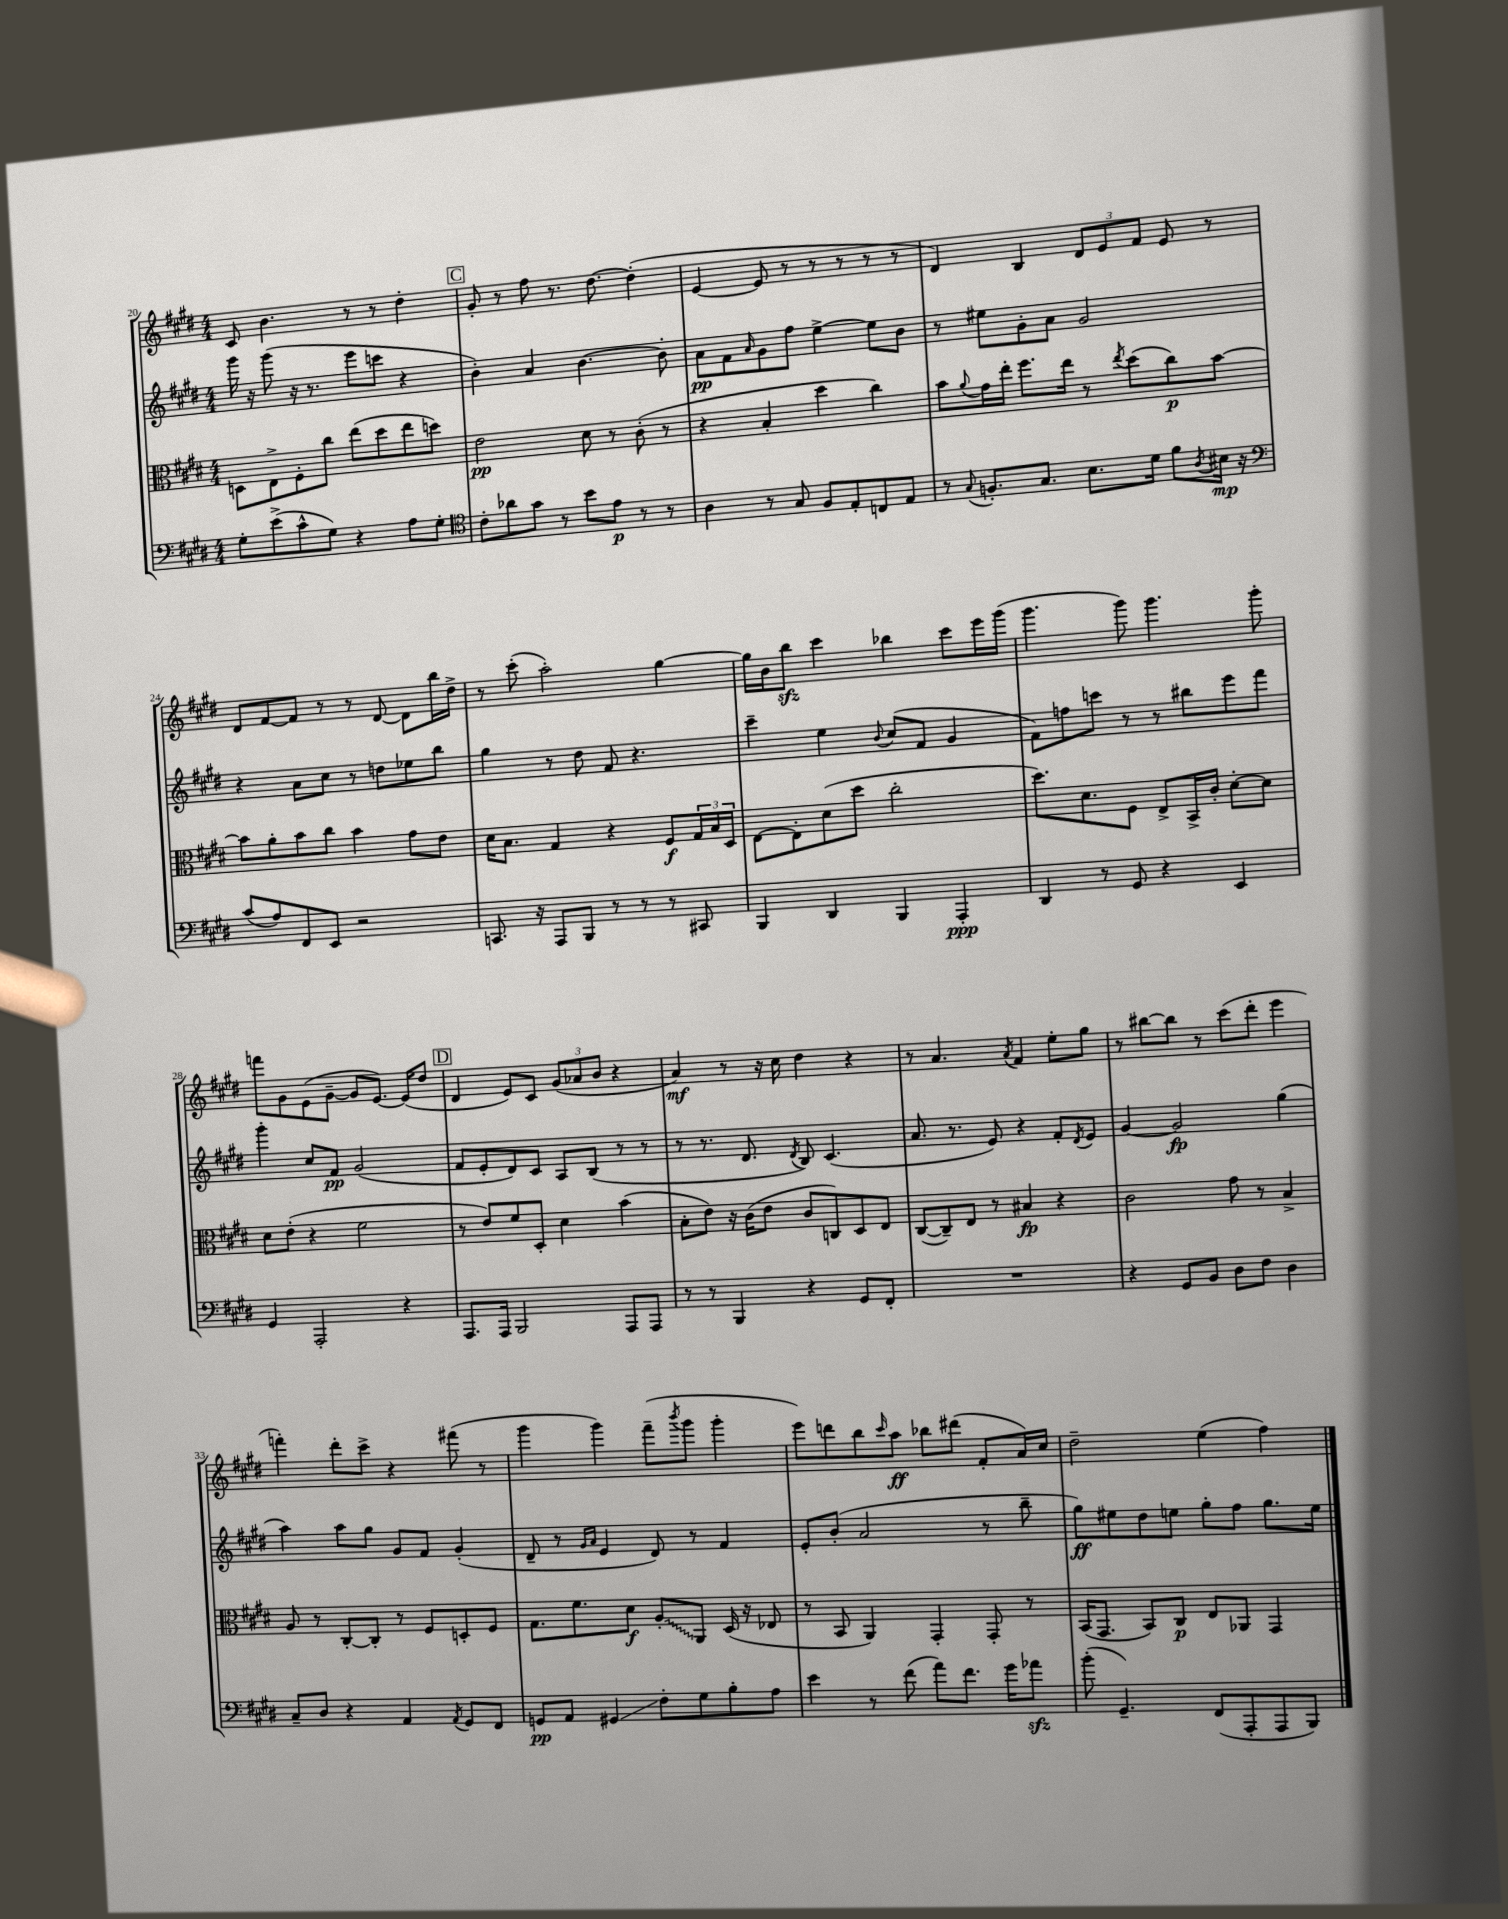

**kern	**kern	**kern	**kern
*staff4	*staff3	*staff2	*staff1
*clefF4	*clefC3	*clefG2	*clefG2
*k[f#c#g#d#]	*k[f#c#g#d#]	*k[f#c#g#d#]	*k[f#c#g#d#]
*M4/4	*M4/4	*M4/4	*M4/4
8G#'\L	8D\L	16ggg#\	8c#/
.	.	16r	.
(8e^\	8E^\	(8ggg#\	4.b\
8c#^^\	8F#'\	16r	.
.	.	8.r	.
8G#\J)	8cc#\J	.	.
4r	(8ee\L	8eee\L	8r
.	8dd#\	8ccc\J	8r
8A\L	8ee\	4r	4dd#'\
8G#'\J	8dd\J)	.	.
=	=	=	=
*clefC4	*	*	*
8c#'\L	2e\	4b'\)	8g#'/
8a-\	.	.	8r
8g#\J	.	4a/	8ff#\
8r	.	.	8.r
8b\L	8d#\	[4.b\	.
.	.	.	[8.dd#\
8e\J	8r	.	.
8r	(8c#'\	.	(4dd#'\]
8r	8r	8b'\]	.
=	=	=	=
4A\	4r	8a\L	[4e/
.	.	8f#\	.
.	.	16qqa/	.
8r	4B'/	8g#\	8e/]
8G#/	.	8ff#\J	8r
8F#/L	4dd#\	[4ee^\	8r
8E'/	.	.	8r
8C/	4cc#\)	8ee\]L	8r
8E/J	.	8b\J	8r
=	=	=	=
8r	8b\L	8r	4d#/)
8qqG#/	8qqa/	.	.
8.F'/L	16g#\L	8ee#\L	.
.	16ee'\JJ	.	.
.	8.ff#\L	8g#'\	4B/
8.G#/J	.	.	.
.	.	8a\J	.
.	16ee\Jk	.	.
8.B\L	8r	2g#/	12d#/L
.	.	.	12e/
.	8qee/	.	.
.	(8dd#\L	.	.
.	.	.	12f#/J
16d#\Jk	.	.	.
8f#\L	8cc#\)	.	8e/
8qA/	.	.	.
16B#\Jk	[8b\J	.	8r
16r	.	.	.
=	=	=	=
*clefF4	*	*	*
(8c#/L	8b\]L	4r	8d#/L
8A/)	8a'\	.	[8f#/
8FF#/	8b\	8a\L	8f#/]J
8EE/J	8cc#\J	8cc#\J	8r
2r	4b\	8r	8r
.	.	8dd\L	[8d#/
.	8g#\L	8ee-\	8d#\]L
.	8e\J	8bb\J	16bb\L
.	.	.	16dd#^\JJ
=	=	=	=
8.CC/	16d#\LK	4gg#\	8r
.	8.B\J	.	.
.	.	.	(8ccc#'\
16r	.	.	.
8AAA/L	4G#/	8r	2aa'\)
8BBB/J	.	8dd#\	.
8r	4r	8f#/	.
8r	.	4.r	.
8r	8F#/L	.	[4gg#\
8CC#/	24G#/L	.	.
.	24B/	.	.
.	24D#/JJ	.	.
=	=	=	=
4BBB/	[8E\L	4ccc#~\	16gg#\]LL
.	.	.	16b\J
.	8E'\]	.	8bb\J
4DD#/	(8d#\	4ee\	4ccc#\
.	8dd#\J	.	.
.	.	8qqb/	.
4BBB/	2cc#'\	(8cc#/L	4bb-\
.	.	8f#/J	.
4AAA'/	.	4g#/	8ccc#\L
.	.	.	16eee\L
.	.	.	(16ggg#\JJ
=	=	=	=
4DD#/	8.dd#\L)	8f#\L)	4.ggg#\
.	.	8ff\	.
.	8.d#\	.	.
8r	.	8ccc\J	.
8GG#/	8F#\J	8r	8ggg#\)
4r	8E^/L	8r	4.ggg#\
.	16BB^/L	8bb#\L	.
.	16c#'/JJ	.	.
4EE/	[8d#'\L	8eee\	.
.	8d#\]J	8fff#\J	8ggg#'\
=	=	=	=
4GG#/	8d#\L	4ggg#'\	8fff\L
.	(8e'\J	.	8g#\
2AAA'/	4r	8cc#/L	(8e\
.	.	8f#/J	[8g#~\J
.	2f#\	(2g#/	8g#/]L
.	.	.	[8.e/J)
4r	.	.	.
.	.	.	(16e/]LK
.	.	.	8dd#/J
=	=	=	=
8.AAA/L	8r	8f#/L	4d#/
.	8e/L)	8e'/	.
16AAA/Jk	.	.	.
2BBB/	8f#/	8d#/)	8e/L)
.	8D#'/J	8c#/J	8c#/J
.	4d#\	8A/L	(12g#/L
.	.	.	12a-/
.	.	(8B/J	.
.	.	.	12b/J
8AAA/L	(4b\	8r	4r
8AAA/J	.	8r	.
=	=	=	=
8r	8B'\L	8r	4a/)
8r	8e\J)	8.r	.
4BBB/	16r	.	8r
.	(16c#\LK	8.d#/	.
.	8e\J	.	16r
.	.	.	16cc#\
.	.	8qd#/	.
4r	8c#/L	8B/)	4dd#\
.	8C/)	(4.c#/	.
8GG#/L	8D#/	.	4r
8FF#'/J	8E/J	.	.
=	=	=	=
1r	([8C#/L	8.a/	8r
.	8C#~/])	.	4.a/
.	.	8.r	.
.	8E/J	.	.
.	8r	8e/)	.
.	.	.	8qa/
.	4B#/	4r	4f#/
.	4r	8f#'/L	8ee'\L
.	.	8qd#/	.
.	.	8e/J	8gg#\J
=	=	=	=
4r	2c#\	[4g#/	8r
.	.	.	[8bb#\L
8GG#/L	.	2g#/]	8bb#\]J
8BB/J	.	.	8r
8D#\L	8g#\	.	(8ccc#\L
8F#\J	8r	.	8ddd#'\J
4D#\	4B^/	(4gg#\	4eee\
=	=	=	=
8C#~/L	8A/	4aa\)	4fff'\)
8D#/J	8r	.	.
4r	[8C#'/L	8aa\L	8ddd#'\L
.	8C#'/]J	8gg#\J	8ccc#^\J
4AA/	8r	8g#/L	4r
.	8F#/L	8f#/J	.
8qAA/	.	.	.
8GG#/L	8D'/	(4g#'/	(8fff#\
8FF#/J	8F#/J	.	8r
=	=	=	=
8GG/L	8.G#\L	8d#~/	4ggg#\
8AA/J	.	8r	.
.	8.f#\	.	.
.	.	16qqg#/LL	.
.	.	16qqa/JJ	.
4GG#/	.	4e/	4ggg#\)
.	8d#\J	.	.
8F#'\L	8A'/L	8d#/)	(8fff#~\L
.	.	.	8qbbb/
8G#\	8AA/J	8r	8ggg#\J
8B'\	(16D#/	4f#/	4ggg#'\
.	16r	.	.
8A\J	8E-/	.	.
=	=	=	=
4e\	8r	8e'/L	8eee\L)
.	8BB/	(8b'/J	8ddd\
8r	4AA/)	2a/	8bb\
.	.	.	16qqccc#/
(8f#\	.	.	8aa\J
8a\L)	4GG#'/	.	8bb-\L
8.f#\J	.	.	(8ddd#\J
.	8GG#'/	8r	8f#'/L
16g#\LK	.	.	.
8a-\J	8r	8bb~\	16a/L)
.	.	.	16cc#/JJ
=	=	=	=
(8b'\	(16BB/LK	8gg#\L)	2dd#~\
.	8.GG#/J	.	.
4.GG#~/)	.	8ee#\	.
.	8BB/L)	8dd#\	.
.	8C#/J	8ee\J	.
(8FF#/L	8E/L	8gg#'\L	(4ee\
8AAA'/	8AA-/J	8ff#\J	.
8AAA/	4GG#/	8.gg#\L	4ff#\)
8BBB/J)	.	.	.
.	.	16ee\Jk	.
==	==	==	==
*-	*-	*-	*-
